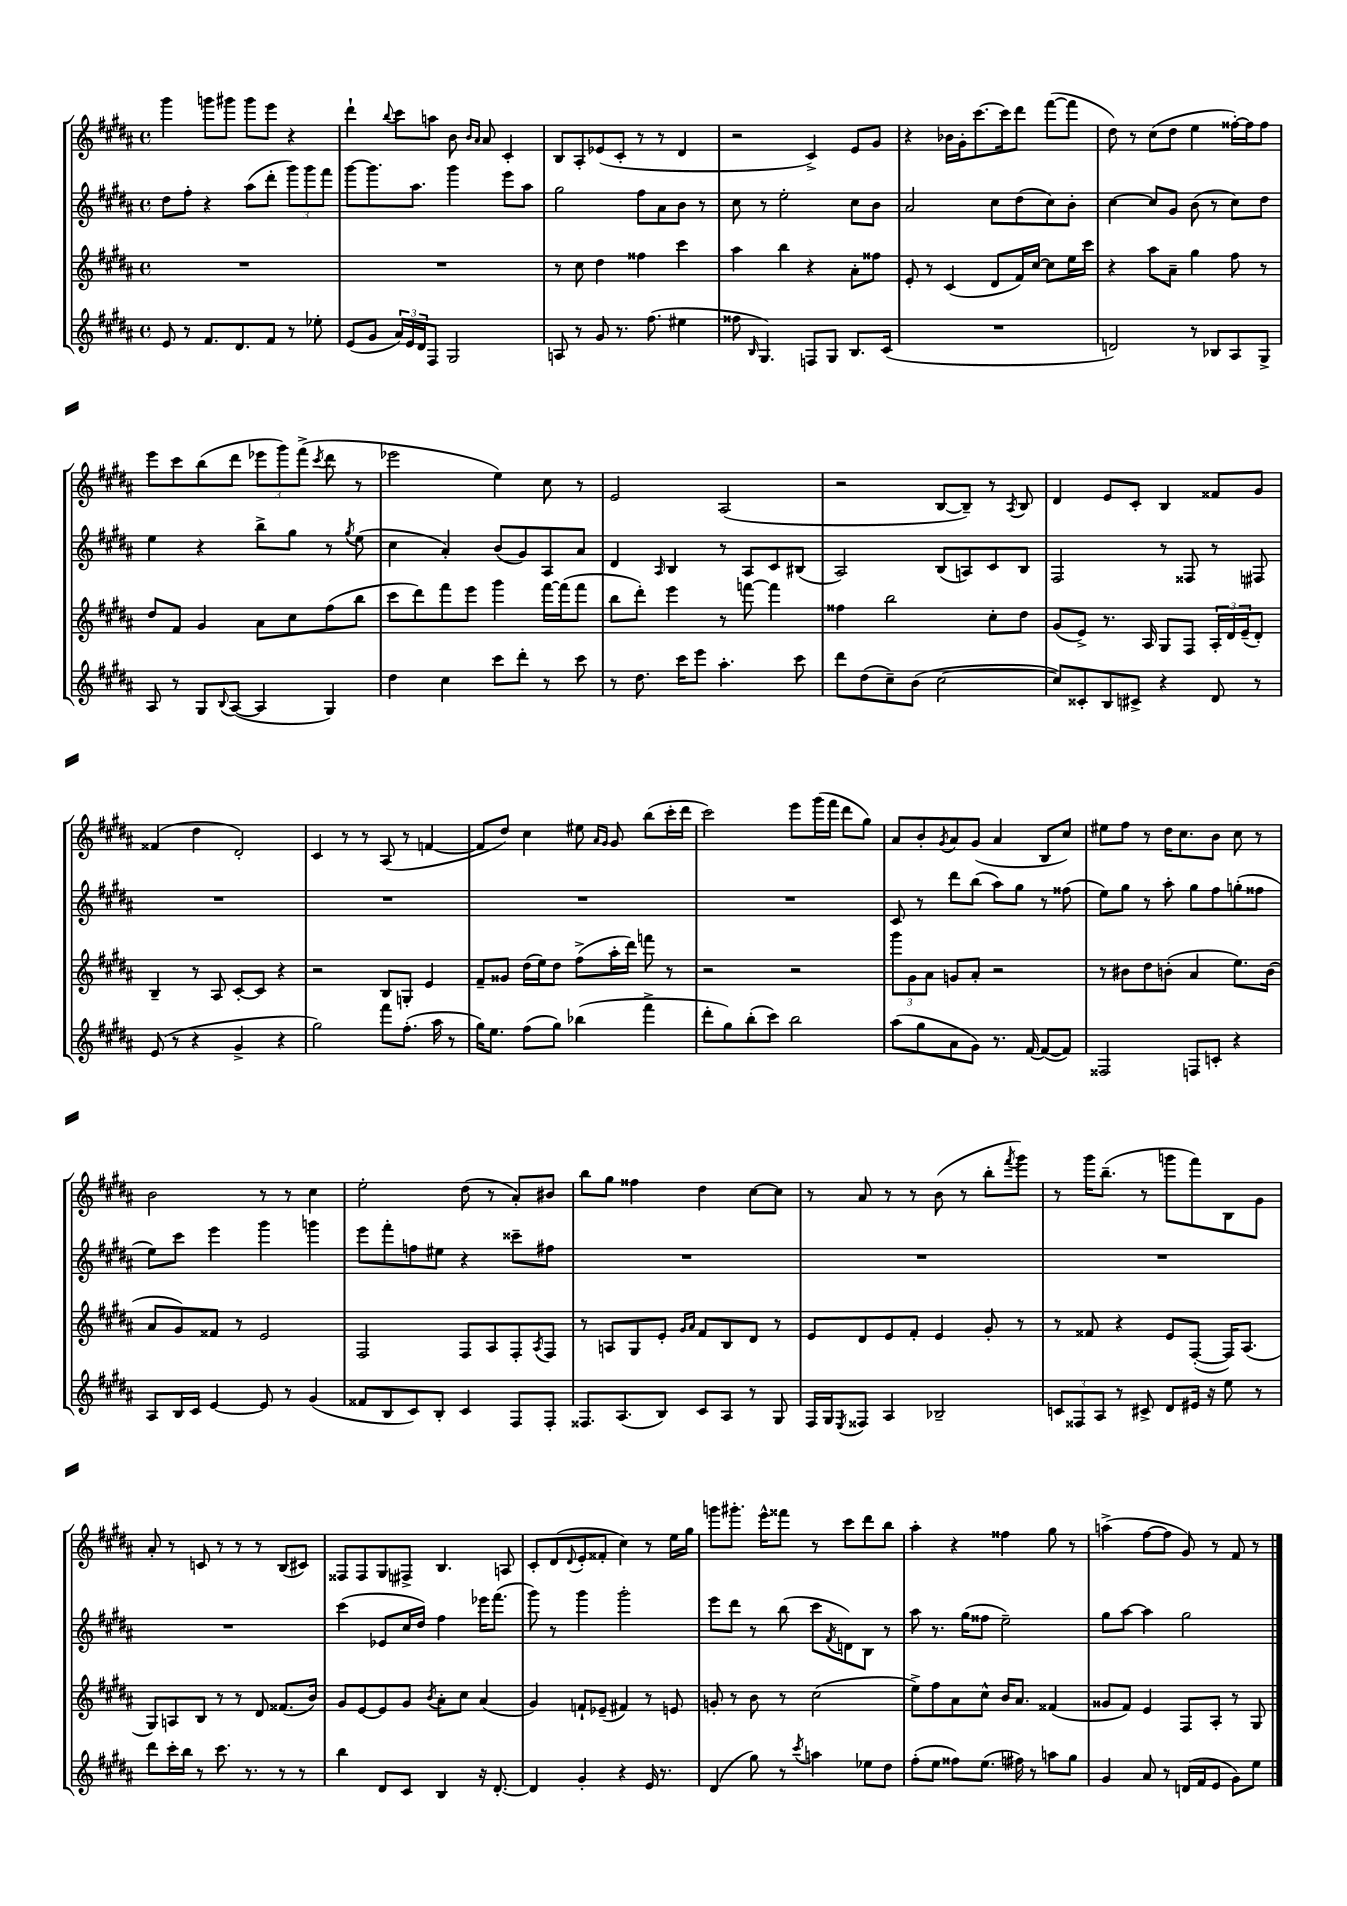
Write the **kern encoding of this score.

**kern	**kern	**kern	**kern
*staff4	*staff3	*staff2	*staff1
*clefG2	*clefG2	*clefG2	*clefG2
*k[f#c#g#d#a#]	*k[f#c#g#d#a#]	*k[f#c#g#d#a#]	*k[f#c#g#d#a#]
*M4/4	*M4/4	*M4/4	*M4/4
*met(c)	*met(c)	*met(c)	*met(c)
8e	1r	8dd#	4ggg#
8r	.	8ff#'	.
8.f#	.	4r	8ggg
.	.	.	8ggg#
8.d#	.	.	.
.	.	(8aa#	8ggg#
8f#	.	8ddd#'	8eee
8r	.	12ggg#)	4r
.	.	12ggg#	.
8ee-'	.	.	.
.	.	12fff#	.
=	=	=	=
(8e	1r	[8ggg#	4ddd#`
8g#	.	8.ggg#]	.
.	.	.	8qqbb
24a#)	.	.	8ccc#
24e	.	.	.
.	.	8.aa#	.
24d#	.	.	.
8F#	.	.	8aa
2G#	.	4ggg#	8b
.	.	.	16qqb
.	.	.	16qqa#
.	.	.	8a#
.	.	8eee	4c#'
.	.	8aa#	.
=	=	=	=
8A	8r	2gg#	8B
8r	8cc#	.	8A#'
8g#	4dd#	.	(8e-
8.r	.	.	8c#'
.	4ff##	8ff#	8r
(8.ff#	.	.	.
.	.	8a#	8r
4ee#	4ccc#	8b	4d#
.	.	8r	.
=	=	=	=
8ff##	4aa#	8cc#	2r
16qqB	.	.	.
4.G#)	.	8r	.
.	4bb	2ee'	.
8F	4r	.	4c#^)
8G#	.	.	.
8.B	8a#'	8cc#	8e
.	8ff##	8b	8g#
(16c#	.	.	.
=	=	=	=
1r	8e'	2a#	4r
.	8r	.	.
.	(4c#	.	16b-
.	.	.	16g#'
.	.	.	[8.ccc#
.	8d#	8cc#	.
.	.	.	16ccc#]
.	16f#)	(8dd#	8ddd#
.	[16cc#	.	.
.	8cc#]	8cc#)	([8fff#
.	16ee	8b'	8fff#]
.	16ccc#	.	.
=	=	=	=
2d)	4r	[4cc#	8dd#)
.	.	.	8r
.	8aa#	8cc#]	(8cc#
.	8a#~	8g#	8dd#
8r	4gg#	(8b	4ee
8B-	.	8r	.
8A#	8ff#	8cc#)	[16ff##')
.	.	.	16ff##]
8G#^	8r	8dd#	8ff##
=	=	=	=
8A#	8dd#	4ee	8eee
8r	8f#	.	8ccc#
8G#	4g#	4r	(8bb
8qqB	.	.	.
([8A#	.	.	8ddd#
4A#]	8a#	8bb^	12eee-
.	.	.	12ggg#)
.	8cc#	8gg#	.
.	.	.	(12fff#^
.	.	.	8qccc#
4G#)	(8ff#	8r	8ddd#
.	.	8qgg#	.
.	8bb	(8ee	8r
=	=	=	=
4dd#	8ccc#	4cc#	2eee-
.	8ddd#)	.	.
4cc#	8fff#	4a#')	.
.	8eee	.	.
8ccc#	4ggg#	(8b	4ee)
8ddd#'	.	8g#)	.
8r	[16fff#	8A#	8cc#
.	(16fff#]	.	.
8ccc#	8fff#	8a#	8r
=	=	=	=
8r	8bb	4d#	2e
8.dd#	8ddd#')	.	.
.	.	16qqA#	.
.	4eee	4B	.
16ccc#	.	.	.
8eee	.	.	.
4.aa#'	8r	8r	(2A#
.	[8fff	8A#	.
.	4fff]	8c#	.
8ccc#	.	(8B#	.
=	=	=	=
8ddd#	4ff##	2A#)	2r
(8dd#	.	.	.
8cc#~)	2bb	.	.
(8b	.	.	.
[2cc#	.	(8B	[8B
.	.	8A)	8B~])
.	8cc#'	8c#	8r
.	.	.	8qA#
.	8dd#	8B	8B
=	=	=	=
8cc#])	(8g#	2F#	4d#
8c##'	8e^)	.	.
8B	8.r	.	8e
8c#^	.	.	8c#'
.	16A#	.	.
4r	8G#	8r	4B
.	8F#	8F##	.
8d#	24A#'	8r	8f##
.	24d#	.	.
.	(24e~	.	.
8r	8d#')	8F#	8g#
=	=	=	=
(8e	4B~	1r	(4f##
8r	.	.	.
4r	8r	.	4dd#
.	8A#	.	.
4g#^	[8c#'	.	2d#')
.	8c#]	.	.
4r	4r	.	.
=	=	=	=
2gg#)	2r	1r	4c#
.	.	.	8r
.	.	.	8r
8fff#	8B	.	(8A#
(8.ff#'	8G'	.	8r
.	4e	.	[4f
16aa#	.	.	.
8r	.	.	.
=	=	=	=
16gg#)	8f#~	1r	8f]
8.ee	.	.	.
.	8g##	.	8dd#)
(8ff#	(16dd#	.	4cc#
.	16ee)	.	.
8gg#)	8dd#	.	.
(4bb-	(8ff#^	.	8ee#
.	.	.	16qqa#
.	.	.	16qqg#
.	16aa#'	.	8g#
.	16ddd#)	.	.
4fff#^	8fff	.	(8bb
.	8r	.	16ccc#'
.	.	.	16ddd#
=	=	=	=
8ddd#'	2r	1r	2ccc#)
8gg#)	.	.	.
(8bb'	.	.	.
8ccc#)	.	.	.
2bb	2r	.	8eee
.	.	.	(16ggg#
.	.	.	16fff#
.	.	.	8ddd#
.	.	.	8gg#)
=	=	=	=
(8aa#	12ggg#	8c#	8a#
.	12g#	.	.
8gg#	.	8r	8b'
.	12a#	.	.
.	.	.	8qg#
8a#	8g	8ddd#	8a#
8g#)	8a#'	(8bb	(8g#
8.r	2r	8aa#)	4a#
.	.	8gg#	.
[16f#	.	.	.
(8f#_	.	8r	8B
8f#])	.	(8ff##	8cc#)
=	=	=	=
2F##	8r	8ee)	8ee#
.	8b#	8gg#	8ff#
.	8dd#	8r	8r
.	(8b'	8aa#'	16dd#
.	.	.	8.cc#
8F	4a#	8gg#	.
8c'	.	8ff#	8b
4r	8.ee)	(8gg'	8cc#
.	.	8ff##	8r
.	(16b	.	.
=	=	=	=
8A#	8a#	8ee)	2b
16B	8g#)	8ccc#	.
16c#	.	.	.
[4e	8f##	4eee	.
.	8r	.	.
8e]	2e	4ggg#	8r
8r	.	.	8r
(4g#	.	4ggg	4cc#
=	=	=	=
8f##	2F#	8eee	2ee'
8B	.	8fff#'	.
8c#)	.	8ff	.
8B'	.	8ee#	.
4c#	8F#	4r	(8dd#
.	8A#	.	8r
8F#	8F#'	8ccc##~	8a#')
.	8qA#	.	.
8F#'	8F#	8ff#	8b#
=	=	=	=
8.F##	8r	1r	8bb
.	8A	.	8gg#
(8.A#	.	.	.
.	8G#	.	4ff##
8B)	8e'	.	.
.	16qqg#	.	.
.	16qqa#	.	.
8c#	8f#	.	4dd#
8A#	8B	.	.
8r	8d#	.	[8cc#
8G#	8r	.	8cc#]
=	=	=	=
16F#	8e	1r	8r
16G#	.	.	.
8qE	.	.	.
8F##	8d#	.	8a#
4A#	8e	.	8r
.	8f#'	.	8r
2B-~	4e	.	(8b
.	.	.	8r
.	8g#'	.	8bb'
.	.	.	8qfff#
.	8r	.	8ggg#)
=	=	=	=
12c	8r	1r	8r
12F##	.	.	.
.	8f##	.	16ggg#
12A#	.	.	.
.	.	.	(8.bb~
8r	4r	.	.
8c#^	.	.	8r
8d#	8e	.	8ggg
16e#	([8F#'	.	8fff#)
16r	.	.	.
8ee	16F#])	.	8B
.	(8.A#	.	.
8r	.	.	8g#
=	=	=	=
8ddd#	8G#)	1r	8a#'
16ccc#'	8A	.	8r
16bb	.	.	.
8r	8B	.	8c
8.ccc#	8r	.	8r
.	8r	.	8r
8.r	.	.	.
.	8d#	.	8r
8r	(8.f##	.	(8B
8r	.	.	8c#)
.	16b)	.	.
=	=	=	=
4bb	8g#	(4ccc#	8F##
.	[8e	.	8F##
8d#	8e]	8e-	8G#
8c#	8g#	16cc#	8F#^
.	.	16dd#)	.
.	8qb	.	.
4B	8a#'	4ff#	4.B
.	8cc#	.	.
16r	(4a#	16eee-	.
[8.d#'	.	(8.fff#	.
.	.	.	8A
=	=	=	=
4d#]	4g#)	8ggg#)	8c#'
.	.	8r	(8d#
.	.	.	8qqd#
4g#'	8f`	4ggg#	8e'
.	(8e-~	.	8f##'
4r	4f#)	2ggg#'	4cc#)
16e	8r	.	8r
8.r	.	.	.
.	8e	.	16ee
.	.	.	16gg#
=	=	=	=
(4d#	8g'	8eee	8ggg
.	8r	8ddd#	8.ggg#'
8gg#)	8b	8r	.
.	.	.	16eee^^
8r	8r	(8bb	8fff##
8qccc#	.	.	.
4aa	(2cc#	8ccc#	8r
.	.	8qf#	.
.	.	8d)	8ccc#
8ee-	.	8B	8ddd#
8dd#	.	8r	8bb
=	=	=	=
(8ff#'	8ee^)	8aa#	4aa#'
8ee	8ff#	8.r	.
8ff##)	8a#	.	4r
.	.	(16gg#	.
(8.ee	8cc#^^	8ff##	.
.	16b	2ee~)	4ff##
16ff#)	8.a#	.	.
8r	.	.	.
8aa	(4f##	.	8gg#
8gg#	.	.	8r
=	=	=	=
4g#	8g##	8gg#	(4aa^
.	8f#)	[8aa#	.
8a#	4e	4aa#]	[8ff#
8r	.	.	8ff#]
(16d	8F#	2gg#	8g#)
16f#	.	.	.
8e	8A#'	.	8r
8g#)	8r	.	8f#
8ee	8G#	.	8r
==	==	==	==
*-	*-	*-	*-
